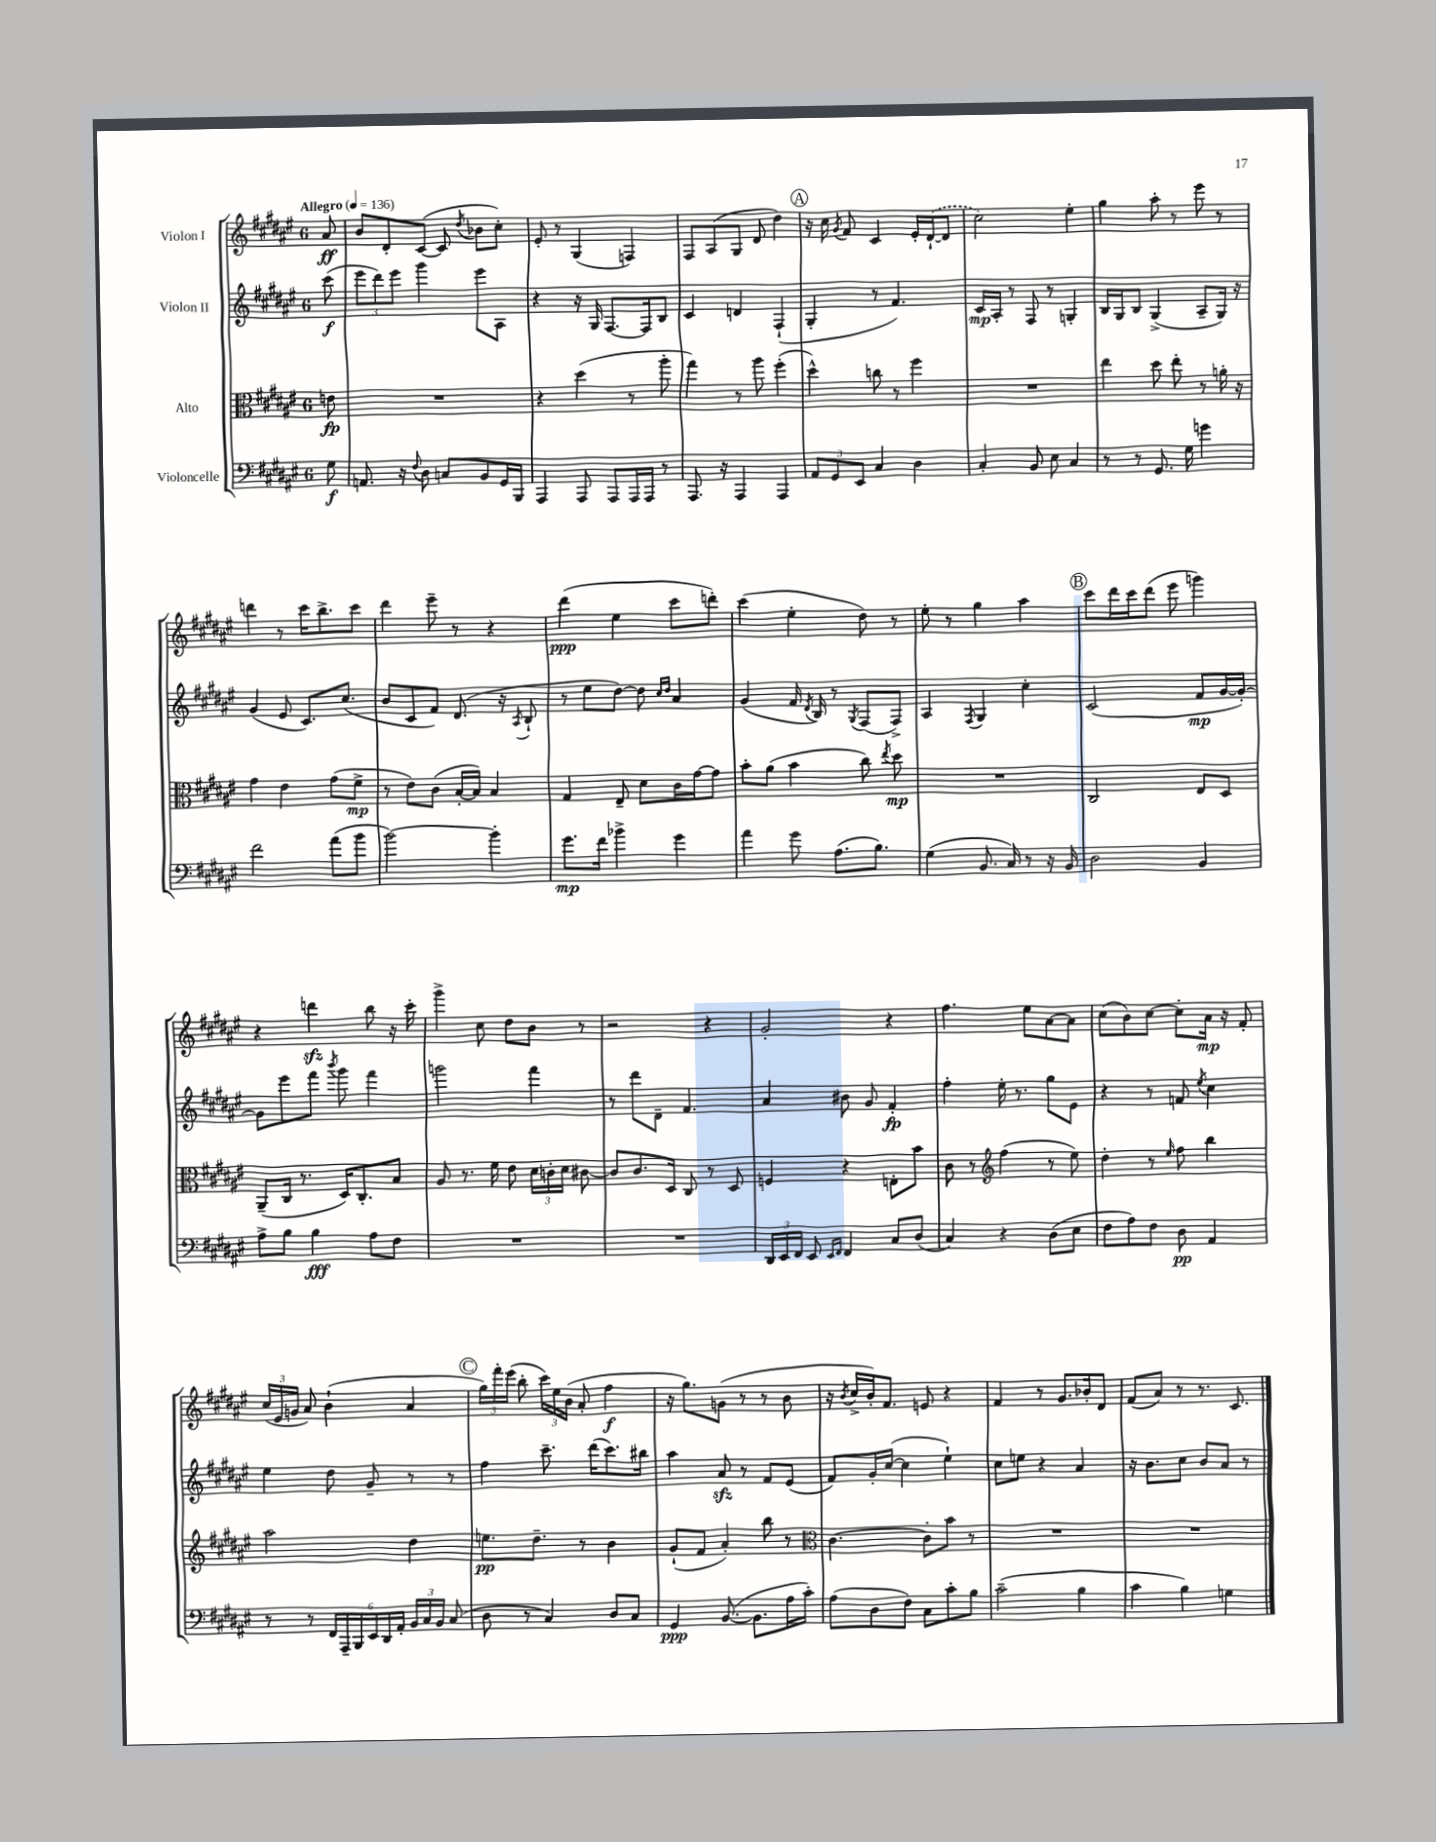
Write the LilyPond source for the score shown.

<<
\new StaffGroup <<
\new Staff = "s0" \with { instrumentName = "Violon I" } {
    \clef treble \key fis \major \once \override Staff.TimeSignature.style = #'single-digit \time 6/8 \partial 8 \tempo "Allegro" 4 = 136
    \autoBeamOff ais'8\ff |
    b'8[ dis'8-. cis'8]~( cis'8 \acciaccatura { dis''8 } bes'8[ cis''8]-.) |
    eis'8-. r8 gis4( f4) |
    fis8[ ais8( gis8] dis'8 dis''4) |
    \mark \markup { \circle "A" } r16 cis''16 \acciaccatura { gis'8 } fis'8 cis'4 eis'16[-. \once \slurDashed dis'16~-!( dis'8] |
    cis''2) eis''4-. |
    gis''4 ais''8-. r8 eis'''8 r8 |
    d'''4 r8 cis'''16[ b''8.-> cis'''8] |
    dis'''4 eis'''8-- r8 r4 |
    dis'''4\ppp( eis''4 cis'''8[ d'''8]-.) |
    cis'''4( eis''4-. dis''8) r8 |
    eis''8-. r8 gis''4 ais''4 |
    \mark \markup { \circle "B" } cis'''8[ dis'''16 cis'''16 dis'''8]( eis'''8 g'''4) |
    r4 d'''4\sfz b''8 r16 cis'''16-. |
    gis'''4-> cis''8 dis''8[ b'8] r8 |
    r2 r4 |
    gis'2-. r4 |
    fis''4. eis''8[ ais'8~ ais'8] |
    cis''8[( b'8) cis''8]~ cis''8[-. ais'16]\mp r16 fis'8-. |
    \tuplet 3/2 { cis''16[( eis'16 g'16] } ais'8) b'4-!( ais'4 |
    \mark \markup { \circle "C" } \tuplet 3/2 { gis''16[) fis'''16-. eis'''16]( } b''8-. \tuplet 3/2 { cis'''16[) eis''16 b'16]( } ais'8-. fis''4\f |
    r16 gis''8.[) g'8]( r8 r8 b'8 |
    r16 \acciaccatura { b'8 } cis''16[-> b'16-.) fis'8.] e'8 r4 |
    fis'4 r8 gis'8.[ bes'16-. dis'8] |
    fis'8[( ais'8]) r8 r8. cis'8. \bar "|." |
}
\new Staff = "s1" \with { instrumentName = "Violon II" } {
    \clef treble \key fis \major \once \override Staff.TimeSignature.style = #'single-digit \time 6/8 \partial 8
    \autoBeamOff cis'''8\f( |
    \tuplet 3/2 { eis'''8[ dis'''8) eis'''8] } gis'''4 eis'''8[ ais8] |
    r4 r16 gis16 fis8.[~ fis16 b8] |
    cis'4 d'4 fis4-!( |
    \mark \markup { \circle "A" } gis4-. r8 fis'4.) |
    cis'16[\mp ais16]-. r8 fis8 r8 g4-. |
    b16[ gis16 b8] gis4->( ais8[-- gis16]) r16 |
    gis'4( eis'8 cis'8.[) cis''8.]( |
    b'8[ cis'8 fis'8]) dis'8.( r16 \acciaccatura { ais8 } b8-! |
    r8 eis''8[ dis''8]~) dis''8 \grace { cis''16[ dis''16] } ais'4 |
    gis'4( fis'16 \acciaccatura { dis'8 } b16) r8 \acciaccatura { gis8 } fis8[( fis8]->) |
    ais4 \acciaccatura { fis8 } gis4 cis''4-. |
    \mark \markup { \circle "B" } cis'2( fis'8[\mp gis'16~ gis'16]~-.) |
    gis'8[ eis'''8 fis'''8] \acciaccatura { b'''8 } gis'''8 fis'''4 |
    g'''2 fis'''4 |
    r8 dis'''8[ dis'8]-- fis'4. |
    ais'4 bis'8 gis'8 fis'4-.\fp |
    fis''4-. eis''16-. r8. gis''8[ eis'8] |
    r4 r8 f'8 \acciaccatura { eis''8 } cis''4 |
    eis''4 dis''8 gis'8-- r8 r8 |
    \mark \markup { \circle "C" } fis''4 cis'''8.-- dis'''16[( cis'''8.) bis''16] |
    ais''4 ais'8\sfz r8 fis'8[ eis'8]( |
    fis'8[) gis'16-. cis''16]~( cis''4 eis''4-!) |
    cis''8[ e''8] r4 ais'4 |
    r16 b'8.[ cis''8] b'8[ ais'8] r8 \bar "|." |
}
\new Staff = "s2" \with { instrumentName = "Alto" } {
    \clef alto \key fis \major \once \override Staff.TimeSignature.style = #'single-digit \time 6/8 \partial 8
    \autoBeamOff e'8\fp |
    R2. |
    r4 dis''4( r8 ais''8-. |
    gis''4) r8 ais''8 fis''4-.( |
    \mark \markup { \circle "A" } dis''4-^) c''8 r8 fis''4 |
    R2. |
    eis''4 dis''8 eis''8-. r8 a'16-. r16 |
    gis'4 eis'4 gis'8[( fis'8]->\mp |
    r8 eis'8[) cis'8]( b16[~-. b16]) b4 |
    gis4 eis8-- dis'8[ cis'16 gis'16~ gis'8] |
    b'8[-. ais'8]( b'4 cis''8) \acciaccatura { eis''8 } dis''8\mp |
    R2. |
    \mark \markup { \circle "B" } cis2 eis8[ dis8] |
    ais,8[--( cis16] r8. dis16[) cis8.-. b8] |
    ais8 r8. fis'16 eis'8 \tuplet 3/2 { dis'16[ c'16-. dis'16] } cis'8~ |
    cis'8[ cis'8. dis16] cis8 r8 dis8 |
    f4 r4 e8[-. b'8] |
    cis'8 r8 \clef treble fis''4( r8 eis''8) |
    dis''4-. r8 \grace { eis''16 } fis''8 b''4 |
    ais''2 dis''4 |
    \mark \markup { \circle "C" } e''8.[\pp dis''8.]-- r8 b'4 |
    gis'8[-!( fis'8] ais'4-.) b''8 r8 |
    \clef alto cis'4.~ cis'8[-. b'8] r8 |
    R2. |
    R2. \bar "|." |
}
\new Staff = "s3" \with { instrumentName = "Violoncelle" } {
    \clef bass \key fis \major \once \override Staff.TimeSignature.style = #'single-digit \time 6/8 \partial 8
    \autoBeamOff gis8\f |
    a,8. r16 \appoggiatura { fis8 } dis8 c8[ b,8 gis,16 b,,16] |
    ais,,4 ais,,8 ais,,8[ ais,,16 ais,,16] r8 |
    ais,,8. r16 ais,,4 ais,,4 |
    \mark \markup { \circle "A" } \tuplet 3/2 { ais,8[ gis,8 eis,8] } cis4 dis4 |
    cis4-. b,8 eis8 cis4 |
    r8 r8 gis,8. gis16 g'4 |
    fis'2 ais'8[( b'8] |
    b'2~) b'4-. |
    gis'8.[\mp fis'16] bes'4-> gis'4 |
    ais'4 gis'8 ais8.[( b8.]) |
    gis4( b,8. cis16) r8 r16 b,16 |
    \mark \markup { \circle "B" } dis2 b,4 |
    ais8[-> b8] b4\fff ais8[ fis8] |
    R2. |
    R2. |
    \tuplet 3/2 { dis,16[ eis,16 fis,16] } eis,8 \grace { eis,16[ fis,16] } fis,4 cis8[ dis8]( |
    cis4) r4 dis8[( eis8] |
    fis8[ ais8) fis8] dis8\pp ais,4 |
    r8 r8 \tuplet 6/4 { fis,16[ ais,,16-- b,,16 eis,16 dis,16 ais,16]-. } \tuplet 3/2 { b,16[ cis16 b,16] } cis8( |
    \mark \markup { \circle "C" } dis8 r8 cis4) dis8[ cis8] |
    gis,4\ppp b,8.~( b,8.[ ais16 cis'16]-.) |
    ais8[( dis8 fis8]) cis8[ cis'8-. b8] |
    cis'2--( b4 |
    cis'4 b4) g4 \bar "|." |
}
>>
>>
\layout { \context { \Score \remove "Bar_number_engraver" } }
